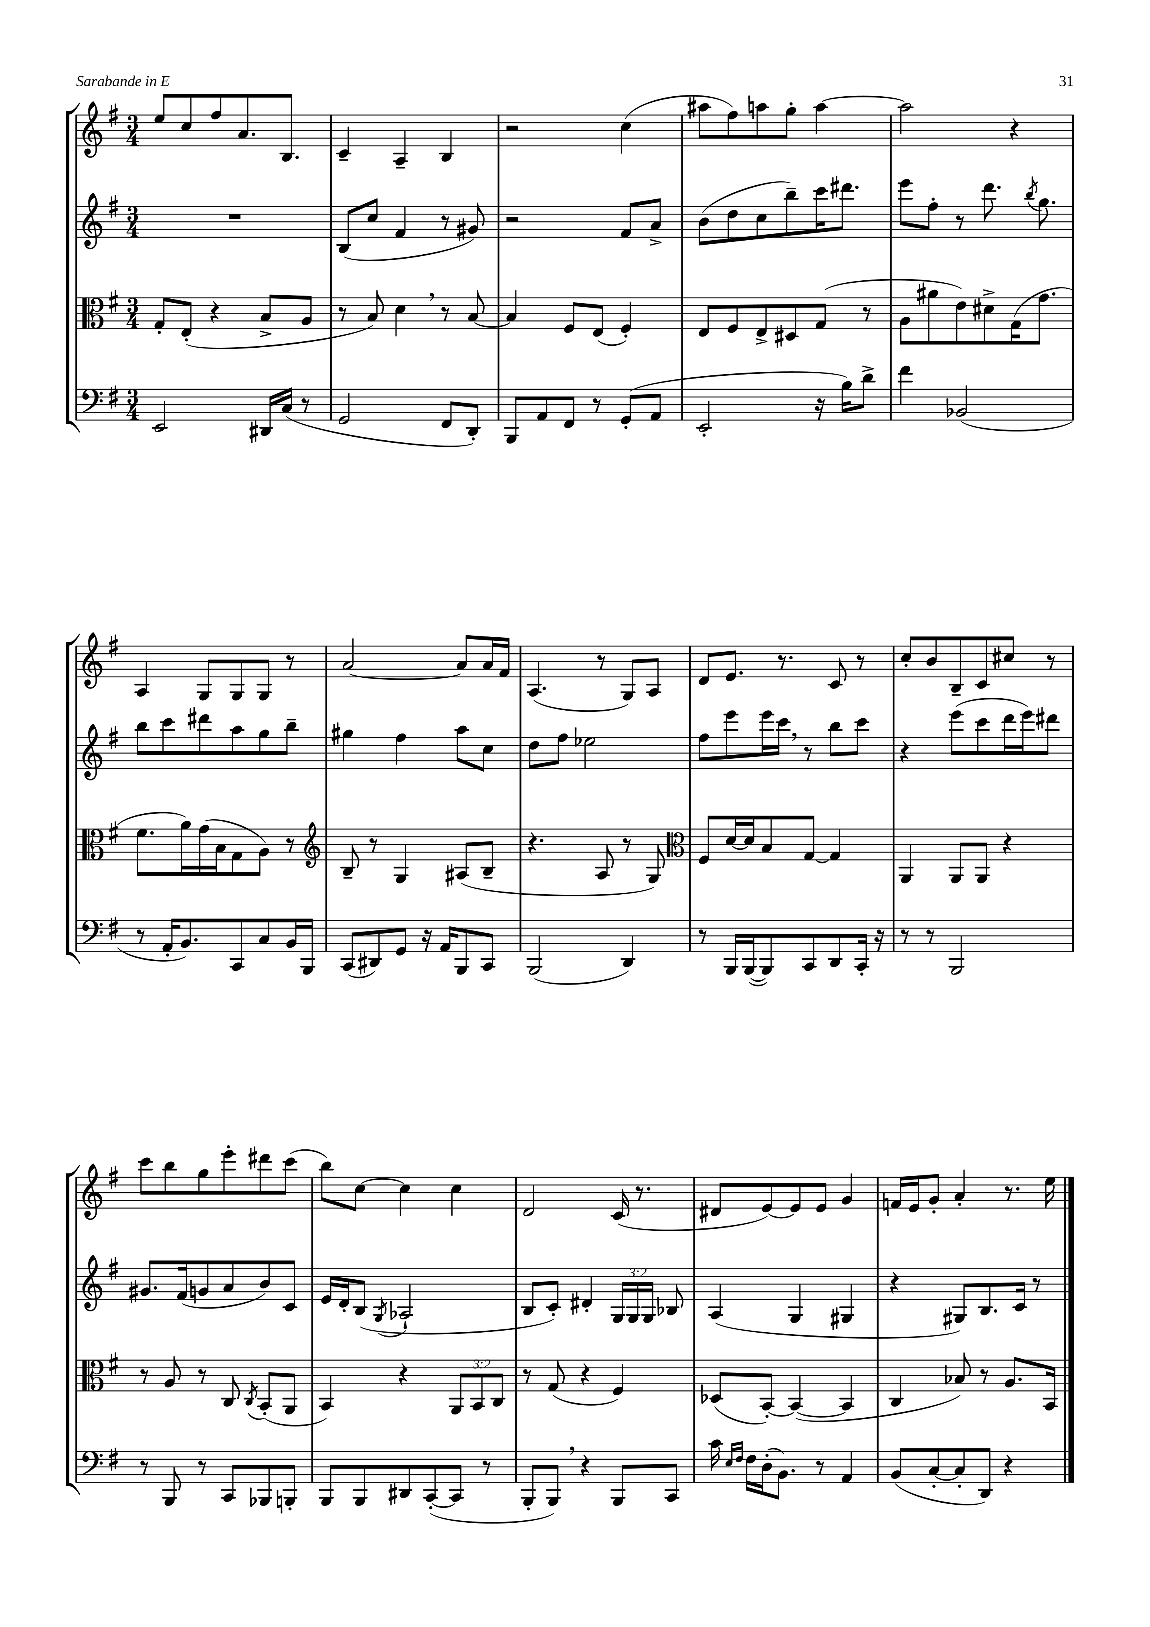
<<
\new StaffGroup <<
\new Staff = "s0" {
    \clef treble \key g \major \numericTimeSignature \time 3/4
    \autoBeamOff e''8[ c''8 fis''8 a'8. b8.] |
    c'4-- a4-- b4 |
    r2 c''4( |
    ais''8[ fis''8) a''8 g''8]-. a''4~ |
    a''2 r4 |
    a4 g8[ g8 g8] r8 |
    a'2~ a'8[ a'16 fis'16] |
    a4.( r8 g8[) a8] |
    d'8[ e'8.] r8. c'8 r8 |
    c''8[-. b'8 b8-- c'8 cis''8] r8 |
    c'''8[ b''8 g''8 e'''8-. dis'''8 c'''8]( |
    b''8[) c''8]~ c''4 c''4 |
    d'2 c'16( r8. |
    dis'8[ e'8~) e'8 e'8] g'4 |
    f'16[ e'16 g'8]-. a'4-. r8. e''16 \bar "|." |
}
\new Staff = "s1" {
    \clef treble \key g \major \numericTimeSignature \time 3/4 \override Staff.TupletNumber.text = #tuplet-number::calc-fraction-text
    \autoBeamOff R2. |
    b8[( c''8] fis'4 r8 gis'8) |
    r2 fis'8[ a'8]-> |
    b'8[( d''8 c''8 b''8--) c'''16 dis'''8.] |
    e'''8[ fis''8]-. r8 d'''8. \acciaccatura { b''8 } g''8. |
    b''8[ c'''8 dis'''8 a''8 g''8 b''8]-- |
    gis''4 fis''4 a''8[ c''8] |
    d''8[ fis''8] ees''2 |
    fis''8[ e'''8 e'''16 c'''16] \breathe r8 b''8[ c'''8] |
    r4 e'''8[( c'''8 d'''16 e'''16) dis'''8] |
    gis'8.[ fis'16( g'8 a'8 b'8) c'8] |
    e'16[ d'16-. b8]( \acciaccatura { g8 } aes2-! |
    b8[ c'8]-.) dis'4-. \tuplet 3/2 { g16[ g16 g16] } bes8 |
    a4( g4 gis4 |
    r4 gis8[) b8. c'16] r8 \bar "|." |
}
\new Staff = "s2" {
    \clef alto \key g \major \numericTimeSignature \time 3/4 \override Staff.TupletNumber.text = #tuplet-number::calc-fraction-text
    \autoBeamOff g8[-. e8]-.( r4 b8[-> a8] |
    r8 b8) d'4 \breathe r8 b8~ |
    b4 fis8[ e8]( fis4-.) |
    e8[ fis8 e8-> dis8 g8]( r8 |
    a8[ ais'8 e'8) dis'8-> g16( g'8.] |
    fis'8.[ a'16) g'16( b16 g8 a8]) r8 |
    \clef treble b8-- r8 g4 ais8[( b8]-- |
    r4. a8 r8 g8) |
    \clef alto fis8[ d'16~ d'16 b8 g8]~ g4 |
    a,4 a,8[ a,8] r4 |
    r8 a8 r8 c8 \acciaccatura { c8 } b,8[-.( a,8] |
    b,4) r4 \tuplet 3/2 { a,8[ b,8 c8] } |
    r8 g8( r4 fis4) |
    des8[( b,8]~-.) b,4~( b,4 |
    c4 bes8) r8 a8.[ b,16] \bar "|." |
}
\new Staff = "s3" {
    \clef bass \key g \major \numericTimeSignature \time 3/4
    \autoBeamOff e,2 dis,16[ c16]( r8 |
    g,2 fis,8[ d,8]-.) |
    b,,8[ a,8 fis,8] r8 g,8[-.( a,8] |
    e,2-. r16 b16[) d'8]-> |
    fis'4 bes,2( |
    r8 a,16[-. b,8.) c,8 c8 b,16 b,,16] |
    c,8[( dis,8) g,8] r16 a,16[ b,,8 c,8] |
    b,,2( d,4) |
    r8 b,,16[ b,,16~( b,,8) c,8 d,8 c,16]-. r16 |
    r8 r8 b,,2 |
    r8 b,,8 r8 c,8[ bes,,8 b,,8]-. |
    b,,8[ b,,8 dis,8 c,8~-.( c,8] r8 |
    b,,8[-. b,,8]) \breathe r4 b,,8[ c,8] |
    c'16 \grace { e16[ fis16] } fis16[ d16-.( b,8.]) r8 a,4 |
    b,8[( c8~-. c8-. d,8]) r4 \bar "|." |
}
>>
>>
\layout { \context { \Score \remove "Bar_number_engraver" } }
